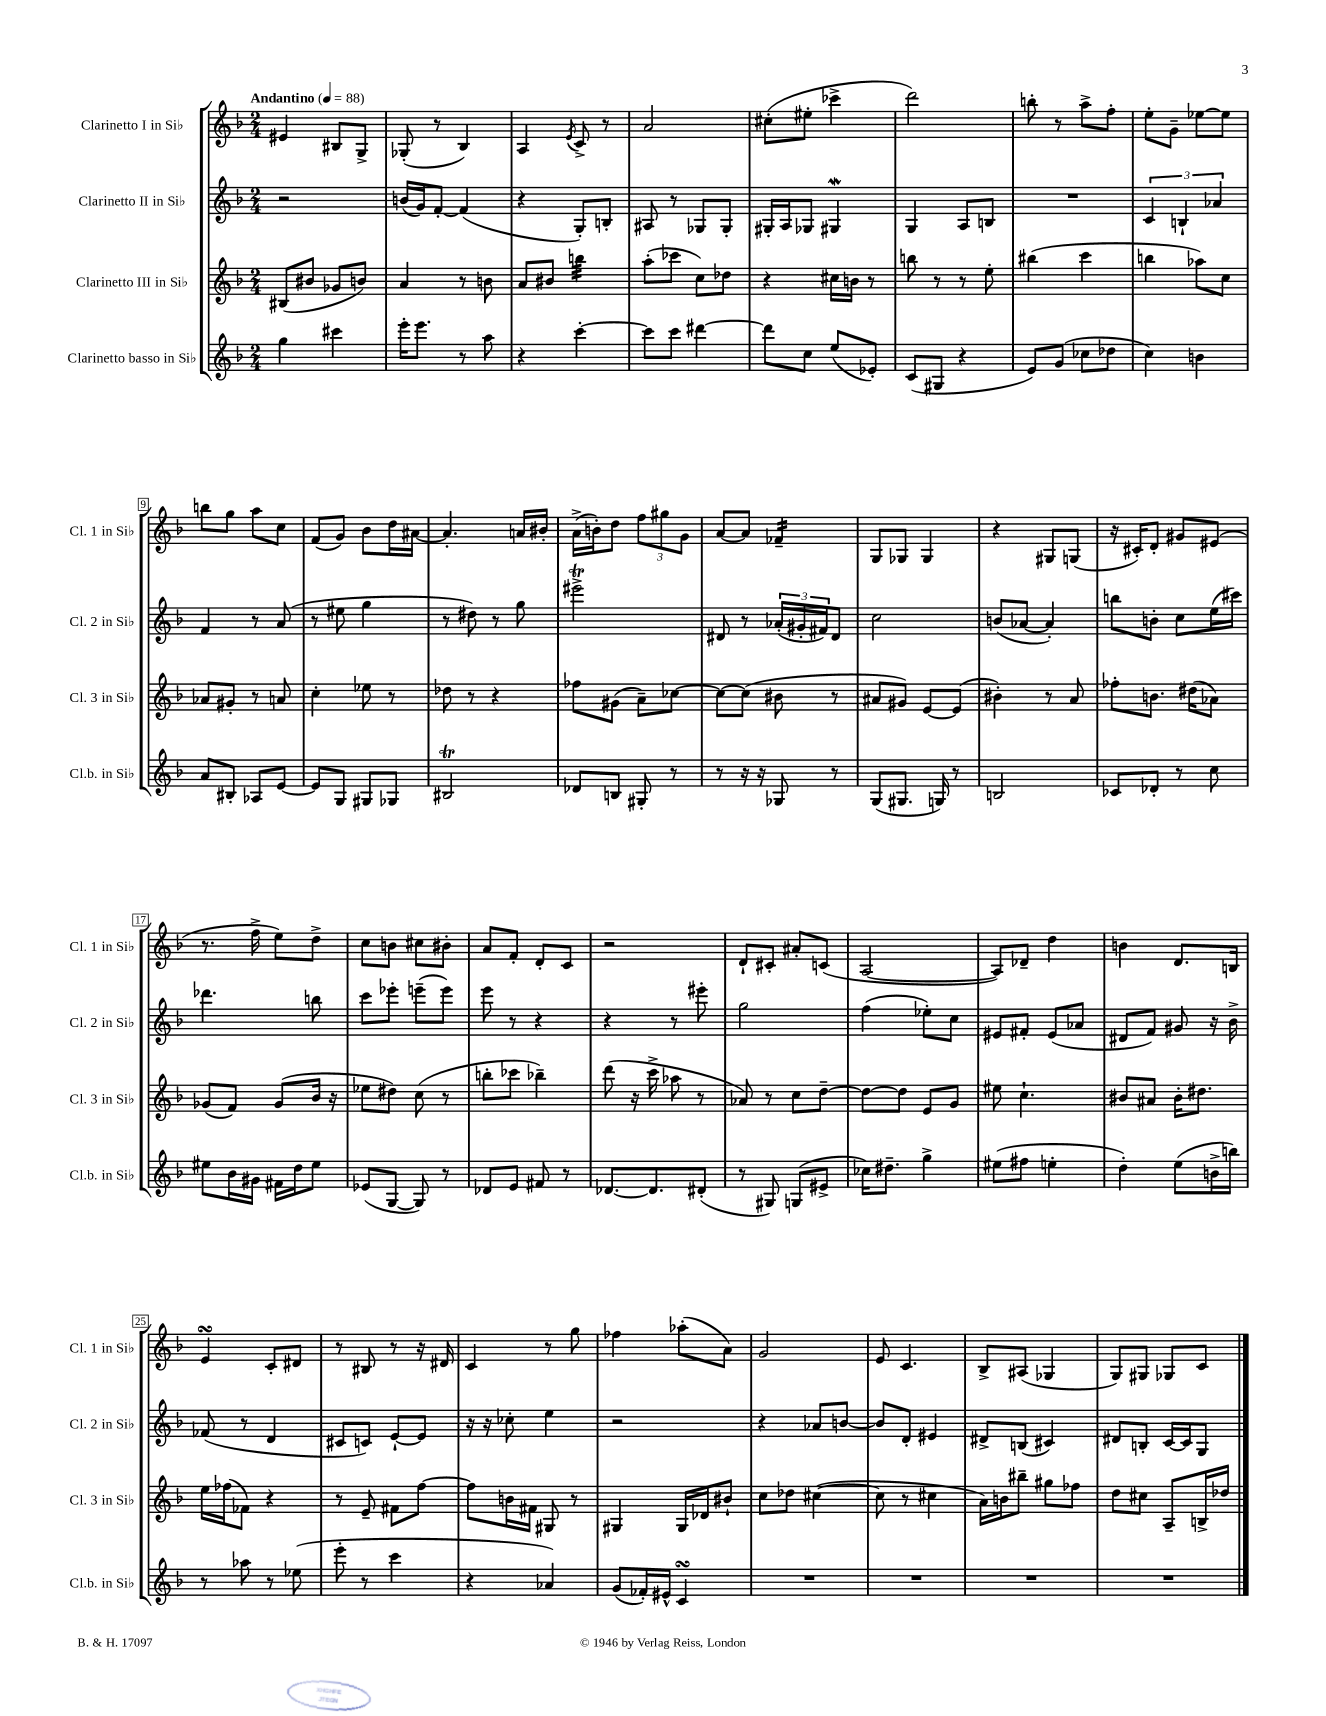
<<
\new StaffGroup <<
\new Staff = "s0" \with { instrumentName = "Clarinetto I in Sib" shortInstrumentName = "Cl. 1 in Sib" } {
    \clef treble \key f \major \numericTimeSignature \time 2/4 \tempo "Andantino" 4 = 88
    eis'4 bis8 g8-> |
    ges8-.( r8 bes4) |
    a4 \acciaccatura { e'8 } c'8-> r8 |
    a'2 |
    cis''8-.( eis''8-. ces'''4-> |
    d'''2) |
    b''8-. r8 a''8-> f''8-. |
    e''8-. g'8-- ees''8~ ees''8 |
    b''8 g''8 a''8 c''8 |
    f'8( g'8) bes'8 d''16 ais'16~ |
    ais'4.-. a'16 bis'16-. |
    a'16->( b'16-.) d''8 \tuplet 3/2 { f''8 gis''8 g'8 } |
    a'8~ a'8 fes'4:16-- |
    g8 ges8 ges4 |
    r4 gis8 g8( |
    r16 cis'16-.) d'8-. gis'8 eis'8( |
    r8. f''16-> e''8) d''8-> |
    c''8 b'8 cis''8 bis'8-. |
    a'8 f'8-. d'8-. c'8 |
    r2 |
    d'8-! cis'8-. ais'8-. c'8( |
    a2~ |
    a8) des'8-- d''4 |
    b'4 d'8. b16 |
    e'4\turn c'8-. dis'8 |
    r8 bis8 r8 r16 dis'16 |
    c'4 r8 g''8 |
    fes''4 aes''8-.( a'8) |
    g'2 |
    e'8 c'4. |
    bes8-> ais8( ges4 |
    g8) gis8 ges8 c'8 \bar "|." |
}
\new Staff = "s1" \with { instrumentName = "Clarinetto II in Sib" shortInstrumentName = "Cl. 2 in Sib" } {
    \clef treble \key f \major \numericTimeSignature \time 2/4
    r2 |
    b'16( g'16) f'8~-. f'4( |
    r4 g8-.) b8-. |
    ais8 r8 ges8 ges8-. |
    gis16-. a16 ges8 gis4\mordent |
    g4 a8 b8 |
    R2 |
    \tuplet 3/2 { c'4 b4-! aes'4 } |
    f'4 r8 a'8( |
    r8 eis''8 g''4 |
    r8 dis''8) r8 g''8 |
    eis'''2->\trill |
    dis'8 r8 \tuplet 3/2 { aes'16-.( gis'16-. fis'16) } dis'8 |
    c''2 |
    b'8( aes'8~ aes'4-.) |
    b''8 b'8-. c''8 e''16( cis'''16) |
    des'''4. b''8 |
    c'''8 ees'''8-. e'''8--( e'''8) |
    e'''8 r8 r4 |
    r4 r8 eis'''8-. |
    g''2 |
    f''4( ees''8-.) c''8 |
    eis'8 fis'8-. eis'8( aes'8 |
    dis'8 f'8) gis'8 r16 bes'16-> |
    fes'8( r8 d'4 |
    cis'8 c'8) e'8~-! e'8 |
    r16 r16 ces''8-. e''4 |
    r2 |
    r4 aes'8 b'8~ |
    b'8 d'8-. eis'4 |
    dis'8-> b8( cis'4) |
    dis'8 b8-. c'16~ c'16 g8 \bar "|." |
}
\new Staff = "s2" \with { instrumentName = "Clarinetto III in Sib" shortInstrumentName = "Cl. 3 in Sib" } {
    \clef treble \key f \major \numericTimeSignature \time 2/4
    bis8( bis'8 ges'8 b'8) |
    a'4 r8 b'8 |
    a'8 bis'8 b''4:32 |
    a''8-.( ces'''8 c''8) des''8 |
    r4 cis''16 b'16 r8 |
    b''8 r8 r8 e''8-. |
    bis''4( c'''4 |
    b''4 aes''8) c''8 |
    aes'8 gis'8-. r8 a'8 |
    c''4-. ees''8 r8 |
    des''8 r8 r4 |
    fes''8 gis'8( a'8--) ces''8~ |
    ces''8~ ces''8( bis'8 r8 |
    ais'8 gis'8) e'8~ e'8( |
    bis'4-.) r8 a'8 |
    fes''8-. b'8. dis''16( aes'8) |
    ges'8( f'8) ges'8( bes'16 r16 |
    ees''8 dis''8) c''8( r8 |
    b''8-. ces'''8 bes''4--) |
    d'''8( r16 c'''16-> aes''8 r8 |
    aes'8) r8 c''8 d''8~-- |
    d''8~ d''8 e'8 g'8 |
    eis''8 c''4.-! |
    bis'8 ais'8 bis'16-. dis''8. |
    e''16 fes''16( fes'8) r4 |
    r8 e'8-- fis'8 f''8~ |
    f''8 b'16 fis'16 gis8 r8 |
    gis4 gis16 des'16 bis'8-! |
    c''8 des''8 cis''4~( |
    cis''8 r8 cis''4 |
    a'16) b'16 bis''8-- gis''8 fes''8 |
    d''8 cis''8 a8-- b16-> des''16 \bar "|." |
}
\new Staff = "s3" \with { instrumentName = "Clarinetto basso in Sib" shortInstrumentName = "Cl.b. in Sib" } {
    \clef treble \key f \major \numericTimeSignature \time 2/4
    g''4 cis'''4 |
    e'''16-. e'''8. r8 a''8 |
    r4 c'''4~-. |
    c'''8 c'''8 dis'''4~ |
    dis'''8 c''8 e''8( ees'8-.) |
    c'8( gis8 r4 |
    e'8) g'8( ces''8 des''8 |
    c''4) b'4 |
    a'8 bis8-. aes8 e'8~ |
    e'8 g8 gis8 ges8 |
    bis2\trill |
    des'8 b8 gis8-. r8 |
    r8 r16 r16 ges8 r8 |
    g8( gis8. g16) r8 |
    b2 |
    ces'8 des'8-. r8 c''8 |
    eis''8 bes'16 gis'16 fis'16 d''16 eis''8 |
    ees'8( g8~ g8) r8 |
    des'8 e'8 fis'8 r8 |
    des'8.~ des'8. dis'8-.( |
    r8 gis8) g8( eis'8-> |
    ces''16) dis''8.-- g''4-> |
    eis''8( fis''8 e''4-. |
    d''4-.) e''8( b'16-> b''16) |
    r8 aes''8 r8 ees''8( |
    e'''8-. r8 c'''4 |
    r4 aes'4) |
    g'8( fes'16-.) eis'16-^ c'4\turn |
    R2 |
    R2 |
    R2 |
    R2 \bar "|." |
}
>>
>>
\layout { \context { \Score \override BarNumber.stencil = #(make-stencil-boxer 0.1 0.3 ly:text-interface::print) } }
